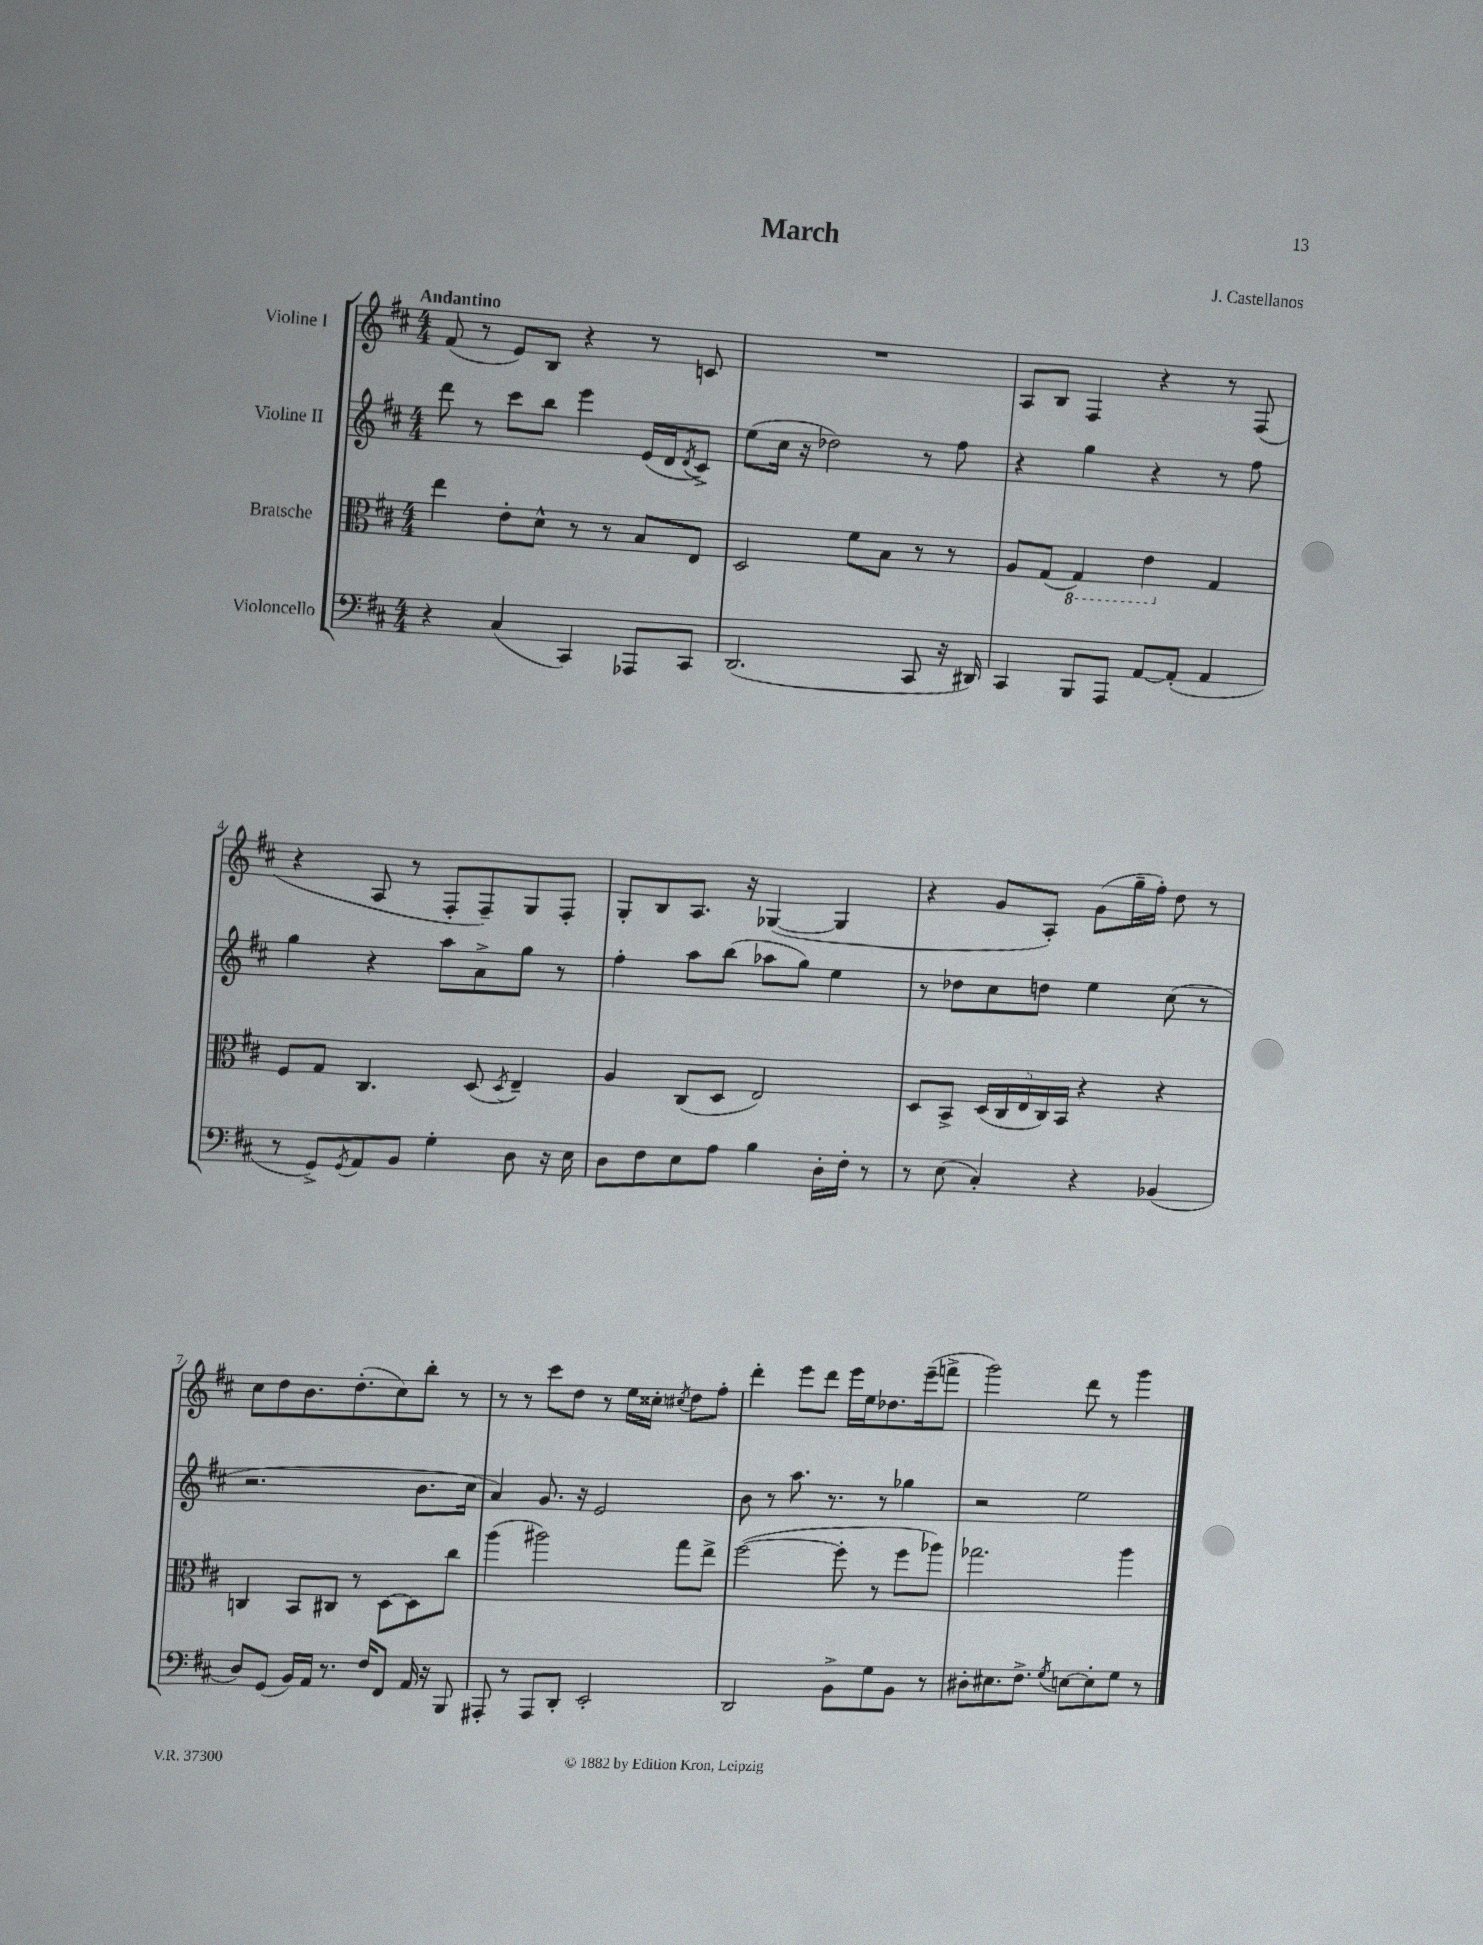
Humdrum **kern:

**kern	**kern	**kern	**kern
*part4	*part3	*part2	*part1
*staff4	*staff3	*staff2	*staff1
*I"Violoncello	*I"Bratsche	*I"Violine II	*I"Violine I
*clefF4	*clefC3	*clefG2	*clefG2
*k[f#c#]	*k[f#c#]	*k[f#c#]	*k[f#c#]
*M4/4	*M4/4	*M4/4	*M4/4
=1	=1	=1	=1
!	!	!	!LO:TX:a:B:t=Andantino
4r	4ee\	8ddd\	(8f#/
.	.	8r	8r
(4C#/	8e'\L	8ccc#\L	8e/L)
.	8d^^\J	8bb\J	8B/J
4CC#/)	8r	4eee\	4r
.	8r	.	.
8AAA-X/L	8B/L	(16e/LL	8r
.	.	16d/J	.
.	.	8qd/	.
8CC#/J	8E/J	8c#^/J)	8cn/
=2	=2	=2	=2
(2.DD/	2D/	(8ee\L	1r
.	.	16cc#\Jk	.
.	.	16r	.
.	.	2dd-X\)	.
.	8f#\L	.	.
.	8B\J	.	.
8CC#/	8r	8r	.
16r	8r	8ff#\	.
16DD#X/)	.	.	.
=3	=3	=3	=3
4CC#/	8A/L	4r	8A/L
.	(8G/J	.	8B/J
*	*8ba	*	*
8BBB/L	4GG/)	4gg\	4F#/
8AAA/J	.	.	.
[8AA/L	4E\	4r	4r
(8AA'/J]	.	.	.
*	*X8ba	*	*
4AA/	4G/	8r	8r
.	.	8ff#\	(8F#/
!!LO:LB:g=z
=4	=4	=4	=4
8r	8F#/L	4gg\	4r
8GG^/L)	8G/J	.	.
8qGG/	.	.	.
8AA/	4.C#/	4r	8A/
8BB/J	.	.	8r
4G'\	.	8aa\L	8F#'/L
.	(8D/	8a^\	8F#~/)
.	8qD/	.	.
8D\	4E~/)	8gg\J	8G/
16r	.	8r	8F#'/J
16E\	.	.	.
=5	=5	=5	=5
8D\L	4A/	4ff#'\	8G'/L
8F#\	.	.	8B/
8E\	(8C#/L	8aa\L	8.A/J
8A\J	8D/J	(8bb\J	.
.	.	.	16r
4B\	2E/)	8aa-X\L	([4G-X/
.	.	8gg\J)	.
16D'\LL	.	4ee\	4G-/]
16F#'\JJ	.	.	.
8r	.	.	.
=6	=6	=6	=6
8r	8D/L	8r	4r
(8E\	8BB^/J	8dd-X\L	.
4C#'/)	(20D/LL	8cc#\	8g/L
.	20C#/	.	.
.	20E/	.	.
.	.	8ddn\J	8A'/J)
.	20C#/)	.	.
.	20BB/JJ	.	.
4r	4r	4ee\	(8g\L
.	.	.	16gg~\L
.	.	.	16ff#'\JJ)
(4BB-X/	4r	(8cc#\	8dd\
.	.	8r	8r
!!LO:LB:g=z
=7	=7	=7	=7
8D/L)	4Cn/	2.r	8cc#\L
(8GG/J	.	.	8dd\
16BB/LL)	8BB/L	.	8.b\
16AA/JJ	.	.	.
8.r	8C#X/J	.	.
.	.	.	(8.dd'\
.	8r	.	.
16F#/KL	.	.	.
8FF#/J	[8D\L	.	8cc#\)
16AA/	8D\]	8.b\L	8bb'\J
16r	.	.	.
8BBB/	8cc#\J	.	8r
.	.	16cc#\Jk	.
=8	=8	=8	=8
8AAA#X'/	(4aa\	4a/)	8r
8r	.	.	8r
8AAA#/L	2aa#X\)	8.g/	8ccc#\L
8DD'/J	.	.	8dd\J
.	.	16r	.
2EE'/	.	2e/	8r
.	.	.	16ee\LL
.	.	.	16cc##X'\JJ
.	.	.	8qcc#X/
.	8gg\L	.	8dd\L
.	8ee^\J	.	8ff#'\J
=9	=9	=9	=9
2DD/	([2ff#\	8b\	4ddd'\
.	.	8r	.
.	.	8.aa\	8eee\L
.	.	.	8ddd\J
.	.	8.r	.
8BB^\L	8ff#'\]	.	16eee\LL
.	.	.	16ee\J
8G\	8r	8r	8.dd-X\
8BB\J	8ff#\L	4gg-X\	.
.	.	.	(16eee~\k
8r	8aa-X\J)	.	8fffn^\J
=10	=10	=10	=10
8D#X'\L	2.gg-X\	2r	2ggg\)
8.E#X\	.	.	.
8.F#^\J	.	.	.
8qG/	.	.	.
[8En\L	.	2ee\	8ddd\
8E'\]	.	.	8r
8G\J	4aa\	.	4ggg\
8r	.	.	.
==	==	==	==
*-	*-	*-	*-
